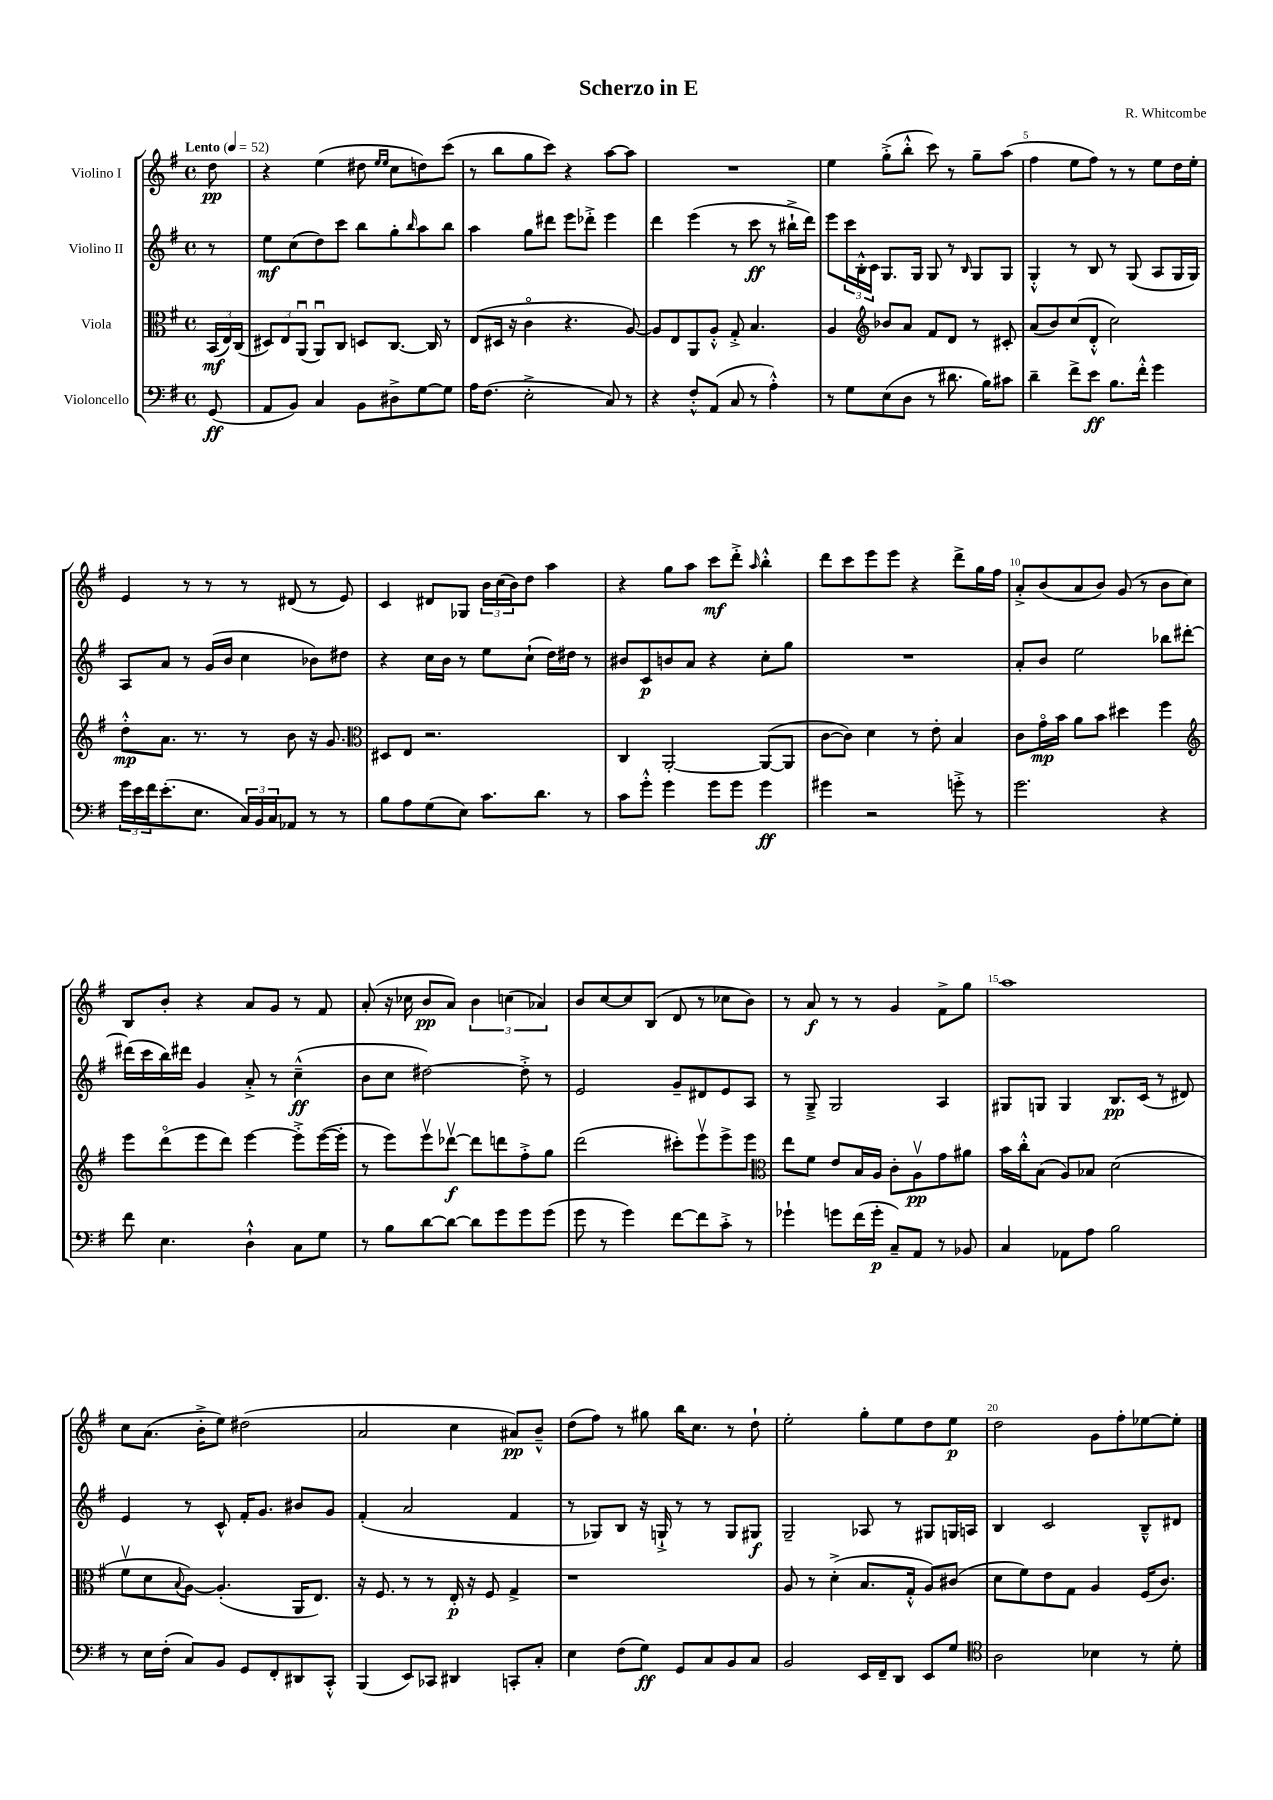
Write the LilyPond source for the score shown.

\header { title = "Scherzo in E" composer = "R. Whitcombe" }
<<
\new StaffGroup <<
\new Staff = "s0" \with { instrumentName = "Violino I" } {
    \clef treble \key g \major \defaultTimeSignature \time 4/4 \partial 8 \tempo "Lento" 4 = 52
    d''8\pp |
    r4 e''4( dis''8 \grace { e''16 e''16 } c''8 d''8) c'''8( |
    r8 b''8 g''8 c'''8) r4 a''8~ a''8 |
    R1 |
    e''4 g''8-.->( b''8-.-^ c'''8) r8 g''8-- a''8( |
    fis''4 e''8 fis''8) r8 r8 e''8 d''16 e''16-. |
    e'4 r8 r8 r8 dis'8( r8 e'8) |
    c'4 dis'8 ges8 \tuplet 3/2 { b'16 c''16( b'16) } d''8 a''4 |
    r4 g''8 a''8 c'''8\mf d'''8-.-> \grace { a''16 } b''4-.-^ |
    d'''8 c'''8 e'''8 e'''8 r4 d'''8-> g''16 fis''16 |
    a'8-.-> b'8( a'8 b'8) g'8( r8 b'8 c''8) |
    b8 b'8-. r4 a'8 g'8 r8 fis'8 |
    a'8-.( r16 ces''16 b'8\pp a'8) \tuplet 3/2 { b'4 c''4( aes'4) } |
    b'8 c''8~ c''8 b8( d'8 r8 ces''8 b'8) |
    r8 a'8\f r8 r8 g'4 fis'8-> g''8 |
    a''1 |
    c''8 a'8.( b'16-.-> e''8) dis''2( |
    a'2 c''4 ais'8\pp) b'8---^ |
    d''8( fis''8) r8 gis''8 b''16 c''8. r8 d''8-! |
    e''2-. g''8-. e''8 d''8 e''8\p |
    d''2 g'8 fis''8-. ees''8~ ees''8-. \bar "|." |
}
\new Staff = "s1" \with { instrumentName = "Violino II" } {
    \clef treble \key g \major \defaultTimeSignature \time 4/4 \partial 8
    r8 |
    e''8\mf c''8( d''8) c'''8 b''8 g''8-. \grace { b''16 } a''8 b''8 |
    a''4 g''8 dis'''8 e'''8 des'''8-.-> e'''4 |
    d'''4 e'''4( r8 c'''8\ff r8 bis''16-!-> d'''16) |
    e'''8 \tuplet 3/2 { c'''16 b16-.-^ c'16 } g8. g16 g8 r8 \grace { b16 } g8 g8 |
    g4-.-^ r8 b8 r8 g8( a8 g16 g16) |
    a8 a'8 r8 g'16( b'16 c''4 bes'8) dis''8 |
    r4 c''16 b'16 r8 e''8 c''8-!( d''16) dis''16 r8 |
    bis'8 c'8\p b'8 a'8 r4 c''8-. g''8 |
    R1 |
    a'8-. b'8 e''2 bes''8 dis'''8~-. |
    dis'''16( c'''16 b''16) dis'''16 g'4 a'8-.-> r8 c''4---^\ff( |
    b'8 c''8 dis''2~) dis''8-.-> r8 |
    e'2 g'8-- dis'8 e'8 a8 |
    r8 g8---> g2 a4 |
    gis8 g8 g4 b8.\pp c'16( r8 dis'8) |
    e'4 r8 c'8-^ fis'16-. g'8. bis'8 g'8 |
    fis'4-.( a'2 fis'4 |
    r8 ges8) b8 r16 g16-!-> r8 r8 g8 gis8\f |
    g2-- aes8 r8 gis8 g16 a16 |
    b4 c'2 b8---^ dis'8 \bar "|." |
}
\new Staff = "s2" \with { instrumentName = "Viola" } {
    \clef alto \key g \major \defaultTimeSignature \time 4/4 \partial 8
    \tuplet 3/2 { b,16\mf( e16) c16( } |
    \tuplet 3/2 { dis8) e8 a,8\downbow( } a,8\downbow) c8 d8 c8.~ c16 r8 |
    e8( dis16 r16 c'4\flageolet r4. a8~) |
    a8 e8 a,8 a8-.-^ g8-.-> b4. |
    a4 \clef treble bes'8 a'8 fis'8 d'8 r8 cis'8-. |
    a'8( b'8) c''8( d'8-.-^ c''2) |
    d''8-.-^\mp a'8. r8. r8 b'8 r16 g'8. |
    \clef alto dis8 e8 r2. |
    c4 a,2~-. a,8~( a,8 |
    c'8~ c'8) d'4 r8 e'8-. b4 |
    c'8 g'16\flageolet\mp b'16 a'8 b'8 dis''4 fis''4 |
    \clef treble e'''8 d'''8\flageolet( e'''8 d'''8) e'''4~ e'''8-.-> e'''16~( e'''16-. |
    r8 e'''8) e'''8\upbow des'''8~\upbow\f des'''8 d'''8 fis''8-.-> g''8 |
    d'''2( cis'''8-.) e'''8\upbow e'''8-> e'''8 |
    \clef alto e''8 fis'8 e'8 b16 a16 c'8-. a8\upbow\pp g'8 ais'8 |
    b'16 c''16-.-^ b8( a8) bes8 d'2( |
    fis'8\upbow d'8 \appoggiatura { b8 } a8~) a4.-.( a,16 e8.) |
    r16 fis8. r8 r8 e16-.\p r16 fis8 g4-> |
    r1 |
    a8 r8 d'4-.->( b8. g16-.-^ a8) cis'8( |
    d'8 fis'8) e'8 g8 a4 fis16( c'8.) \bar "|." |
}
\new Staff = "s3" \with { instrumentName = "Violoncello" } {
    \clef bass \key g \major \defaultTimeSignature \time 4/4 \partial 8
    g,8\ff( |
    a,8 b,8) c4 b,8 dis8-> g8~ g8 |
    a16 fis8.( e2-.-> c8) r8 |
    r4 fis8-.-^ a,8( c8 r8 a4-.-^) |
    r8 g8 e8( d8 r8 dis'8. b16) cis'8 |
    d'4-- fis'8-> e'8\ff b8. fis'16-.-^ g'4 |
    \tuplet 3/2 { g'16 e'16 fis'16 } e'8.-.( e8. \tuplet 3/2 { c16) b,16 c16 } aes,8 r8 r8 |
    b8 a8 g8( e8) c'8. d'8. r8 |
    c'8 g'8-.-^ g'4 g'8 g'8 g'4\ff |
    gis'4 r2 g'8-.-> r8 |
    g'2. r4 |
    fis'8 e4. d4-!-^ c8 g8 |
    r8 b8 d'8~ d'8~ d'8 g'8 g'8 g'8( |
    g'8 r8 g'4) fis'8~ fis'8 c'8-.-> r8 |
    ges'4-! g'8 fis'16( g'16-.\p c8--) a,8 r8 bes,8 |
    c4 aes,8 a8 b2 |
    r8 e16 fis16-.( c8) b,8 g,8 fis,8-. dis,8 c,8-.-^ |
    b,,4( e,8) ces,8 dis,4 c,8-. c8-. |
    e4 fis8( g8\ff) g,8 c8 b,8 c8 |
    b,2 e,16 fis,16-- d,8 e,8 g8 |
    \clef tenor a2 bes4 r8 d'8-. \bar "|." |
}
>>
>>
\layout { \context { \Score \override BarNumber.break-visibility = ##(#f #t #t) barNumberVisibility = #(every-nth-bar-number-visible 5) } }
